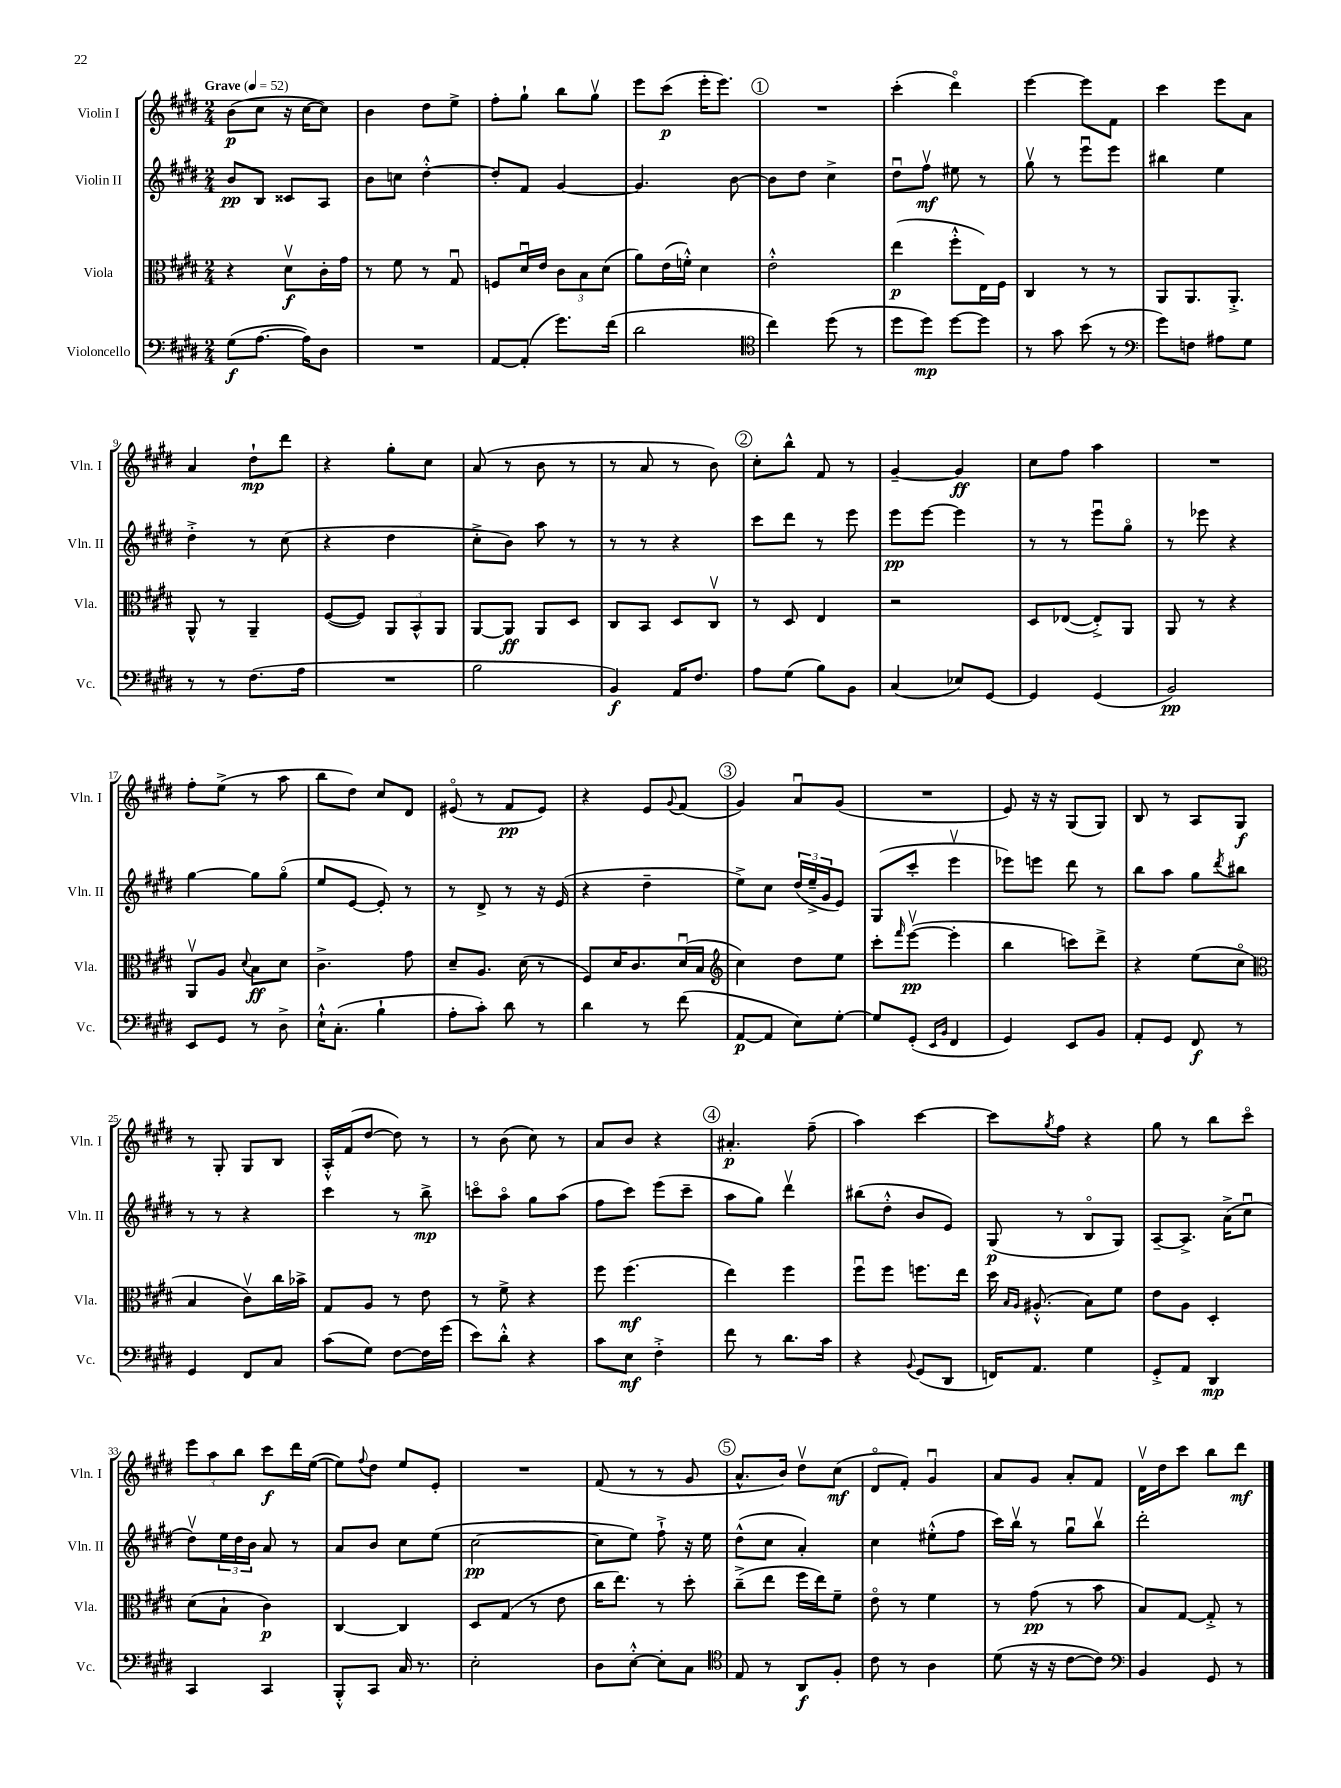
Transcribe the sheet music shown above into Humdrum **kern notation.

**kern	**kern	**kern	**kern
*staff4	*staff3	*staff2	*staff1
*clefF4	*clefC3	*clefG2	*clefG2
*k[f#c#g#d#]	*k[f#c#g#d#]	*k[f#c#g#d#]	*k[f#c#g#d#]
*M2/4	*M2/4	*M2/4	*M2/4
*MM52	*MM52	*MM52	*MM52
(8G#\L	4r	8b/L	(8b\L
[8.A\J	.	8B/J	8cc#\J
.	8d#v\L	8c##/L	16r
16A\]LK)	.	.	[16cc#\LK
8D#\J	16c#'\L	8A/J	8cc#\]J)
.	16g#\JJ	.	.
=	=	=	=
2r	8r	8b\L	4b\
.	8f#\	8cc\J	.
.	8r	[4dd#'^^\	8dd#\L
.	8G#u/	.	8ee^\J
=	=	=	=
[8AA/L	8F/L	8dd#'/]L	8ff#'\L
(8AA'/]J	16d#u/L	8f#/J	8gg#`\J
.	16e/JJ	.	.
8.g#\L)	12c#\L	[4g#/	8bb\L
.	12B\	.	.
.	.	.	8gg#v\J
.	(12d#\J	.	.
(16f#\Jk	.	.	.
=	=	=	=
2d#\	8a\L)	4.g#/]	8eee\L
.	(16e\L	.	(8ccc#\J
.	16f'^^\JJ)	.	.
.	4d#\	.	16eee'\LK
.	.	.	8.eee\J)
.	.	[8b\	.
=	=	=	=
*clefC4	*	*	*
4cc#\)	2e'^^\	8b\]L	2r
.	.	8dd#\J	.
(8dd#\	.	4cc#^\	.
8r	.	.	.
=	=	=	=
8dd#\L	(4ee\	8dd#u\L	(4ccc#'\
8dd#\J)	.	8ff#v\J	.
[8dd#\L	8ff#'^^\L	8ee#\	4ddd#o\)
8dd#\]J	16E\L)	8r	.
.	16F#\JJ	.	.
=	=	=	=
8r	4C#/	8gg#v\	[4eee\
8g#\	.	8r	.
(8b\	8r	8eeeu\L	8eee\]L
8r	8r	8eee\J	8f#\J
=	=	=	=
*clefF4	*	*	*
8g#\L)	8AA/L	4bb#\	4ccc#\
8F\J	8.AA/	.	.
8A#\L	.	4ee\	8eee\L
.	8.AA'^/J	.	.
8G#\J	.	.	8a\J
=	=	=	=
8r	8AA^^/	4dd#'^\	4a/
8r	8r	.	.
(8.F#\L	4AA~/	8r	8dd#`\L
.	.	(8cc#\	8ddd#\J
16A\Jk	.	.	.
=	=	=	=
2r	([8F#/L	4r	4r
.	8F#/]J)	.	.
.	12AA/L	4dd#\	8gg#'\L
.	12BB^^/	.	.
.	.	.	8cc#\J
.	12AA/J	.	.
=	=	=	=
2B\	[8AA/L	8cc#'^\L	(8a/
.	8AA/]J	8b\J)	8r
.	8AA/L	8aa\	8b\
.	8D#/J	8r	8r
=	=	=	=
4BB/)	8C#/L	8r	8r
.	8BB/J	8r	8a/
16AA/LK	8D#/L	4r	8r
8.F#/J	.	.	.
.	8C#v/J	.	8b\)
=	=	=	=
8A\L	8r	8ccc#\L	8cc#'\L
(8G#\J	8D#/	8ddd#\J	8bb^^\J
8B\L)	4E/	8r	8f#/
8BB\J	.	8eee\	8r
=	=	=	=
(4C#/	2r	8eee\L	[4g#~/
.	.	[8eee\J	.
8E-/L)	.	4eee\]	4g#/]
[8GG#/J	.	.	.
=	=	=	=
4GG#/]	8D#/L	8r	8cc#\L
.	([8E-/J	8r	8ff#\J
(4GG#/	8E-'^/]L)	8eeeu\L	4aa\
.	8AA/J	8gg#o\J	.
=	=	=	=
2BB/)	8AA/	8r	2r
.	8r	8eee-\	.
.	4r	4r	.
=	=	=	=
8EE/L	8AAv/L	[4gg#\	8ff#'\L
8GG#/J	8A/J	.	(8ee^\J
.	8qqd#/	.	.
8r	8B\L	8gg#\]L	8r
8D#^\	8d#\J	(8gg#o\J	8aa\
=	=	=	=
16E`^^\LK	4.c#^\	8ee/L	8bb\L
(8.C#'\J	.	.	.
.	.	[8e/J	8dd#\J)
4B`\	.	8e'/])	8cc#/L
.	8g#\	8r	8d#/J
=	=	=	=
8A'\L	8d#~/L	8r	(8e#o/
8c#'\J)	8.A/J	8d#^/	8r
8d#\	.	8r	8f#/L
.	(16d#\	.	.
8r	8r	16r	8e#/J)
.	.	(16e/	.
=	=	=	=
4d#\	8F#/L)	4r	4r
.	16d#/K	.	.
.	8.c#/	.	.
8r	.	4dd#~\	8e/L
.	.	.	8qqg#/
(8f#\	(16d#u/L	.	(8f#/J
.	16B/JJ	.	.
=	=	=	=
*	*clefG2	*	*
[8AA/L	4cc#\)	8ee^\L)	4g#/)
8AA/]J	.	8cc#\J	.
8E\L)	8dd#\L	(24dd#/LL	8au/L
.	.	24ee~^/	.
.	.	24g#/J	.
[8G#'\J	8ee\J	8e/J)	(8g#/J
=	=	=	=
8G#/]L	8ccc#'\L	(8G#/L	2r
.	16qqfff#/	.	.
(8GG#'/J	([8eeev\J	8ccc#'/J	.
16qqEE/LL	.	.	.
16qqBB/JJ	.	.	.
4FF#/	4eee'\]	4eeev\	.
=	=	=	=
4GG#/)	4bb\	8eee-\L)	8e/)
.	.	8eee\J	16r
.	.	.	16r
8EE/L	8ccc\L)	8ddd#\	(8G#/L
8BB/J	8ddd#^\J	8r	8G#/J)
=	=	=	=
8AA'/L	4r	8bb\L	8B/
8GG#/J	.	8aa\J	8r
8FF#/	(8ee\L	8gg#\L	8A/L
.	.	8qddd#/	.
8r	8cc#o\J	8bb#\J	8G#/J
=	=	=	=
*	*clefC3	*	*
4GG#/	4B/	8r	8r
.	.	8r	8G#'/
8FF#/L	8c#v\L)	4r	8G#/L
8C#/J	16cc#\L	.	8B/J
.	16b-^\JJ	.	.
=	=	=	=
(8c#\L	8G#/L	4ccc#\	16A'^^/LL
.	.	.	(16f#/J
8G#\J)	8A/J	.	[8dd#/J
[8F#\L	8r	8r	8dd#\])
16F#\]L	8e\	8bb^\	8r
(16g#\JJ	.	.	.
=	=	=	=
8e\L)	8r	8ccco\L	8r
8d#'^^\J	8f#^\	8aao\J	(8b\
4r	4r	8gg#\L	8cc#\)
.	.	(8aa\J	8r
=	=	=	=
8c#\L	8ff#\	8ff#\L	8a/L
8E\J	(4.ff#\	8ccc#\J)	8b/J
4F#'^\	.	(8eee\L	4r
.	.	8ccc#~\J	.
=	=	=	=
8f#\	4ee\)	8aa\L	4.a#'/
8r	.	8gg#\J)	.
8.d#\L	4ff#\	4ddd#v\	.
.	.	.	(8ff#~\
16c#\Jk	.	.	.
=	=	=	=
4r	8ff#u\L	(8bb#\L	4aa\)
.	8ff#\J	8dd#'^^\J	.
8qqBB/	.	.	.
(8GG#/L	8.ff\L	8b/L	[4ccc#\
8DD#/J	.	8e/J)	.
.	16ee\Jk	.	.
=	=	=	=
16FF/LK)	16dd#\	(8G#/	8ccc#\]L
.	16qqB/LL	.	.
.	16qqA/JJ	.	.
8.AA/J	(8.A#'^^/	.	.
.	.	.	8qgg#/
.	.	8r	8ff#\J
4G#\	8B\L)	8Bo/L	4r
.	8f#\J	8G#/J)	.
=	=	=	=
8GG#'^/L	8e\L	[8A~/L	8gg#\
8AA/J	8A\J	8.A^/]J	8r
4DD#/	4D#'/	.	8bb\L
.	.	(16a^\LK	.
.	.	8cc#u\J	8ccc#o\J
=	=	=	=
4CC#/	(8d#\L	8dd#v\L)	12eee\L
.	.	.	12aa\
.	8B`\J	24ee\L	.
.	.	24dd#\	12bb\J
.	.	24b\JJ	.
4CC#/	4c#\)	8a/	8ccc#\L
.	.	8r	16ddd#\L
.	.	.	([16ee\JJ
=	=	=	=
8BBB'^^/L	[4C#/	8a/L	8ee\]L)
.	.	.	8qqff#/
8CC#/J	.	8b/J	8dd#\J
16C#/	4C#/]	8cc#\L	8ee/L
8.r	.	.	.
.	.	(8ee\J	8e'/J
=	=	=	=
2E'\	8D#/L	[2cc#\	2r
.	(8G#/J	.	.
.	8r	.	.
.	8e\	.	.
=	=	=	=
8D#\L	16cc#\LK	8cc#\]L	(8f#/
.	8.ee\J)	.	.
[8E'^^\J	.	8ee\J)	8r
8E'\]L	8r	8ff#`^\	8r
8C#\J	8dd#'\	16r	8g#/
.	.	16ee\	.
=	=	=	=
*clefC4	*	*	*
8E/	(8cc#~^\L	(8dd#^^\L	8.a^^/L
8r	8ee\J	8cc#\J	.
.	.	.	16b/Jk)
8AA/L	16ff#\LL	4a'/)	8dd#v\L
.	16ee\J)	.	.
8F#'/J	8f#~\J	.	(8cc#\J
=	=	=	=
8c#\	8eo\	4cc#\	8d#o/L
8r	8r	.	8f#'/J)
4A\	4f#\	(8ee#'^^\L	4g#u/
.	.	8ff#\J	.
=	=	=	=
(8d#\	8r	16ccc#\LL)	8a/L
.	.	16bbv\JJ	.
16r	(8g#\	8r	8g#/J
16r	.	.	.
[8c#\L	8r	8gg#u\L	8a'/L
8c#\]J)	8b\	8bbv\J	8f#/J
=	=	=	=
*clefF4	*	*	*
4BB/	8B/L)	2ddd#'\	16d#v\LL
.	.	.	16dd#\J
.	[8G#/J	.	8ccc#\J
8GG#/	8G#'^/]	.	8bb\L
8r	8r	.	8ddd#\J
==	==	==	==
*-	*-	*-	*-
